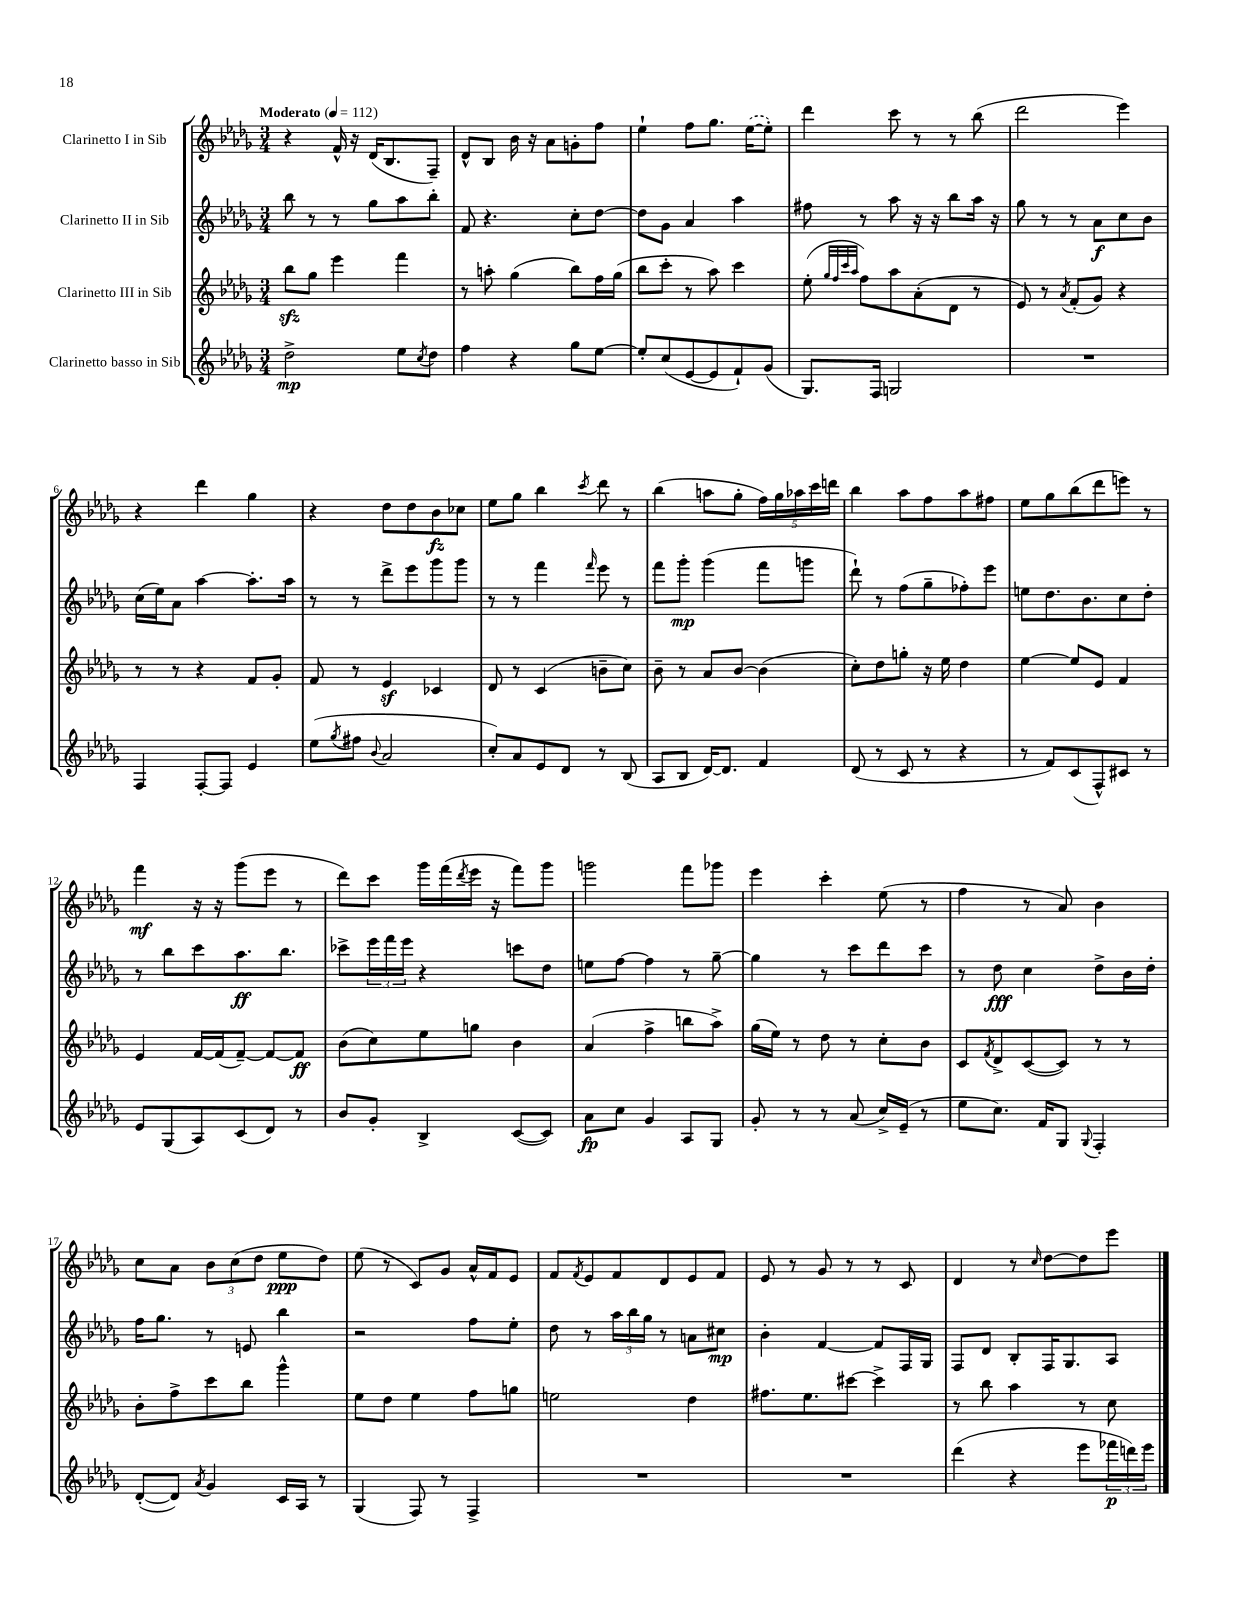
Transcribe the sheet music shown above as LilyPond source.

<<
\new StaffGroup <<
\new Staff = "s0" \with { instrumentName = "Clarinetto I in Sib" } {
    \clef treble \key des \major \numericTimeSignature \time 3/4 \tempo "Moderato" 4 = 112
    r4 f'16-^ r16 des'16( bes8. f8--) |
    des'8-^ bes8 bes'16 r16 aes'8 g'8-. f''8 |
    ees''4-! f''8 ges''8. \once \slurDashed ees''16~( ees''8-.) |
    des'''4 c'''8 r8 r8 bes''8( |
    des'''2 ees'''4) |
    r4 des'''4 ges''4 |
    r4 des''8 des''8 bes'8\fz ces''8 |
    ees''8 ges''8 bes''4 \acciaccatura { c'''8 } des'''8 r8 |
    bes''4( a''8 ges''8-. \tuplet 5/4 { f''16) ges''16 aes''16 c'''16 d'''16 } |
    bes''4 aes''8 f''8 aes''8 fis''8 |
    ees''8 ges''8 bes''8( des'''8 e'''8) r8 |
    f'''4\mf r16 r16 ges'''8( ees'''8 r8 |
    des'''8) c'''8 ges'''16 f'''16( \acciaccatura { des'''8 } ees'''16 r16 f'''8) ges'''8 |
    g'''2 f'''8 ges'''8 |
    ees'''4 c'''4-. ees''8( r8 |
    f''4 r8 aes'8) bes'4 |
    c''8 aes'8 \tuplet 3/2 { bes'8 c''8( des''8 } ees''8\ppp des''8) |
    ees''8( r8 c'8) ges'8 aes'16-^ f'16 ees'8 |
    f'8 \acciaccatura { f'8 } ees'8 f'8 des'8 ees'8 f'8 |
    ees'8 r8 ges'8 r8 r8 c'8 |
    des'4 r8 \grace { c''16 } des''8~ des''8 ees'''8 \bar "|." |
}
\new Staff = "s1" \with { instrumentName = "Clarinetto II in Sib" } {
    \clef treble \key des \major \numericTimeSignature \time 3/4
    bes''8 r8 r8 ges''8 aes''8 bes''8-. |
    f'8 r4. c''8-. des''8~ |
    des''8 ges'8 aes'4 aes''4 |
    fis''8 r8 aes''8 r16 r16 bes''8 aes''16 r16 |
    ges''8 r8 r8 aes'8\f c''8 bes'8 |
    c''16( ees''16) aes'8 aes''4~ aes''8.-. aes''16 |
    r8 r8 des'''8-> ees'''8 ges'''8 ges'''8 |
    r8 r8 f'''4 \grace { f'''16 } ees'''8 r8 |
    f'''8 ges'''8-.\mp ges'''4( f'''8 g'''8 |
    des'''8-!) r8 f''8( ges''8-- fes''8-.) ees'''8 |
    e''8 des''8. bes'8. c''8 des''8-. |
    r8 bes''8 c'''8 aes''8.\ff bes''8. |
    ces'''8-> \tuplet 3/2 { ees'''16 f'''16 ees'''16 } r4 c'''8 des''8 |
    e''8 f''8~ f''4 r8 ges''8~-- |
    ges''4 r8 c'''8 des'''8 c'''8 |
    r8 des''8\fff c''4 des''8-> bes'16 des''16-. |
    f''16 ges''8. r8 e'8 bes''4 |
    r2 f''8 ees''8-. |
    des''8 r8 \tuplet 3/2 { aes''16 bes''16 ges''16 } r8 a'8 cis''8\mp |
    bes'4-. f'4~ f'8 f16 ges16 |
    f8 des'8 bes8-. f16 ges8. aes8 \bar "|." |
}
\new Staff = "s2" \with { instrumentName = "Clarinetto III in Sib" } {
    \clef treble \key des \major \numericTimeSignature \time 3/4
    bes''8\sfz ges''8 ees'''4 f'''4 |
    r8 a''8-. ges''4( bes''8) f''16 ges''16( |
    bes''8 c'''8-. r8 aes''8) c'''4 |
    ees''8-.( \grace { ges''32 f''32 c'''32 aes''32 } f''8) aes''8 aes'8-.( des'8 r8 |
    ees'8) r8 \acciaccatura { aes'8 } f'8-.( ges'8) r4 |
    r8 r8 r4 f'8 ges'8-. |
    f'8 r8 ees'4\sf ces'4 |
    des'8 r8 c'4( b'8-- c''8) |
    bes'8-- r8 aes'8 bes'8~ bes'4( |
    c''8-.) des''8 g''8-. r16 ees''16 des''4 |
    ees''4~ ees''8 ees'8 f'4 |
    ees'4 f'16~ f'16( f'8~--) f'8~ f'8\ff |
    bes'8( c''8) ees''8 g''8 bes'4 |
    aes'4( f''4-> b''8 aes''8->) |
    ges''16( ees''16) r8 des''8 r8 c''8-. bes'8 |
    c'8 \acciaccatura { f'8 } des'8-> c'8~( c'8) r8 r8 |
    bes'8-. f''8-> c'''8 bes''8 ges'''4-^ |
    ees''8 des''8 ees''4 f''8 g''8 |
    e''2 des''4 |
    fis''8. ees''8. cis'''8~ cis'''4-> |
    r8 bes''8 aes''4 r8 c''8 \bar "|." |
}
\new Staff = "s3" \with { instrumentName = "Clarinetto basso in Sib" } {
    \clef treble \key des \major \numericTimeSignature \time 3/4
    des''2->\mp ees''8 \acciaccatura { c''8 } des''8 |
    f''4 r4 ges''8 ees''8~ |
    ees''8-. c''8( ees'8~ ees'8 f'8-!) ges'8( |
    ges8.) f16 g2 |
    R2. |
    f4 f8~-. f8 ees'4 |
    ees''8( \acciaccatura { ges''8 } fis''8 \appoggiatura { bes'8 } aes'2 |
    c''8-.) aes'8 ees'8 des'8 r8 bes8( |
    aes8 bes8 des'16~) des'8. f'4 |
    des'8( r8 c'8 r8 r4 |
    r8 f'8) c'8( f8-^) cis'8 r8 |
    ees'8 ges8( aes8) c'8( des'8) r8 |
    bes'8 ges'8-. bes4-> c'8~( c'8) |
    aes'8\fp c''8 ges'4 aes8 ges8 |
    ges'8-. r8 r8 aes'8( c''16->) ees'16--( r8 |
    ees''8 c''8.) f'16 ges8 \appoggiatura { ges8 } f4-. |
    des'8~-.( des'8) \acciaccatura { aes'8 } ges'4 c'16 aes16 r8 |
    ges4( f8) r8 f4-> |
    R2. |
    R2. |
    des'''4( r4 ees'''8 \tuplet 3/2 { fes'''16\p d'''16) ees'''16 } \bar "|." |
}
>>
>>
